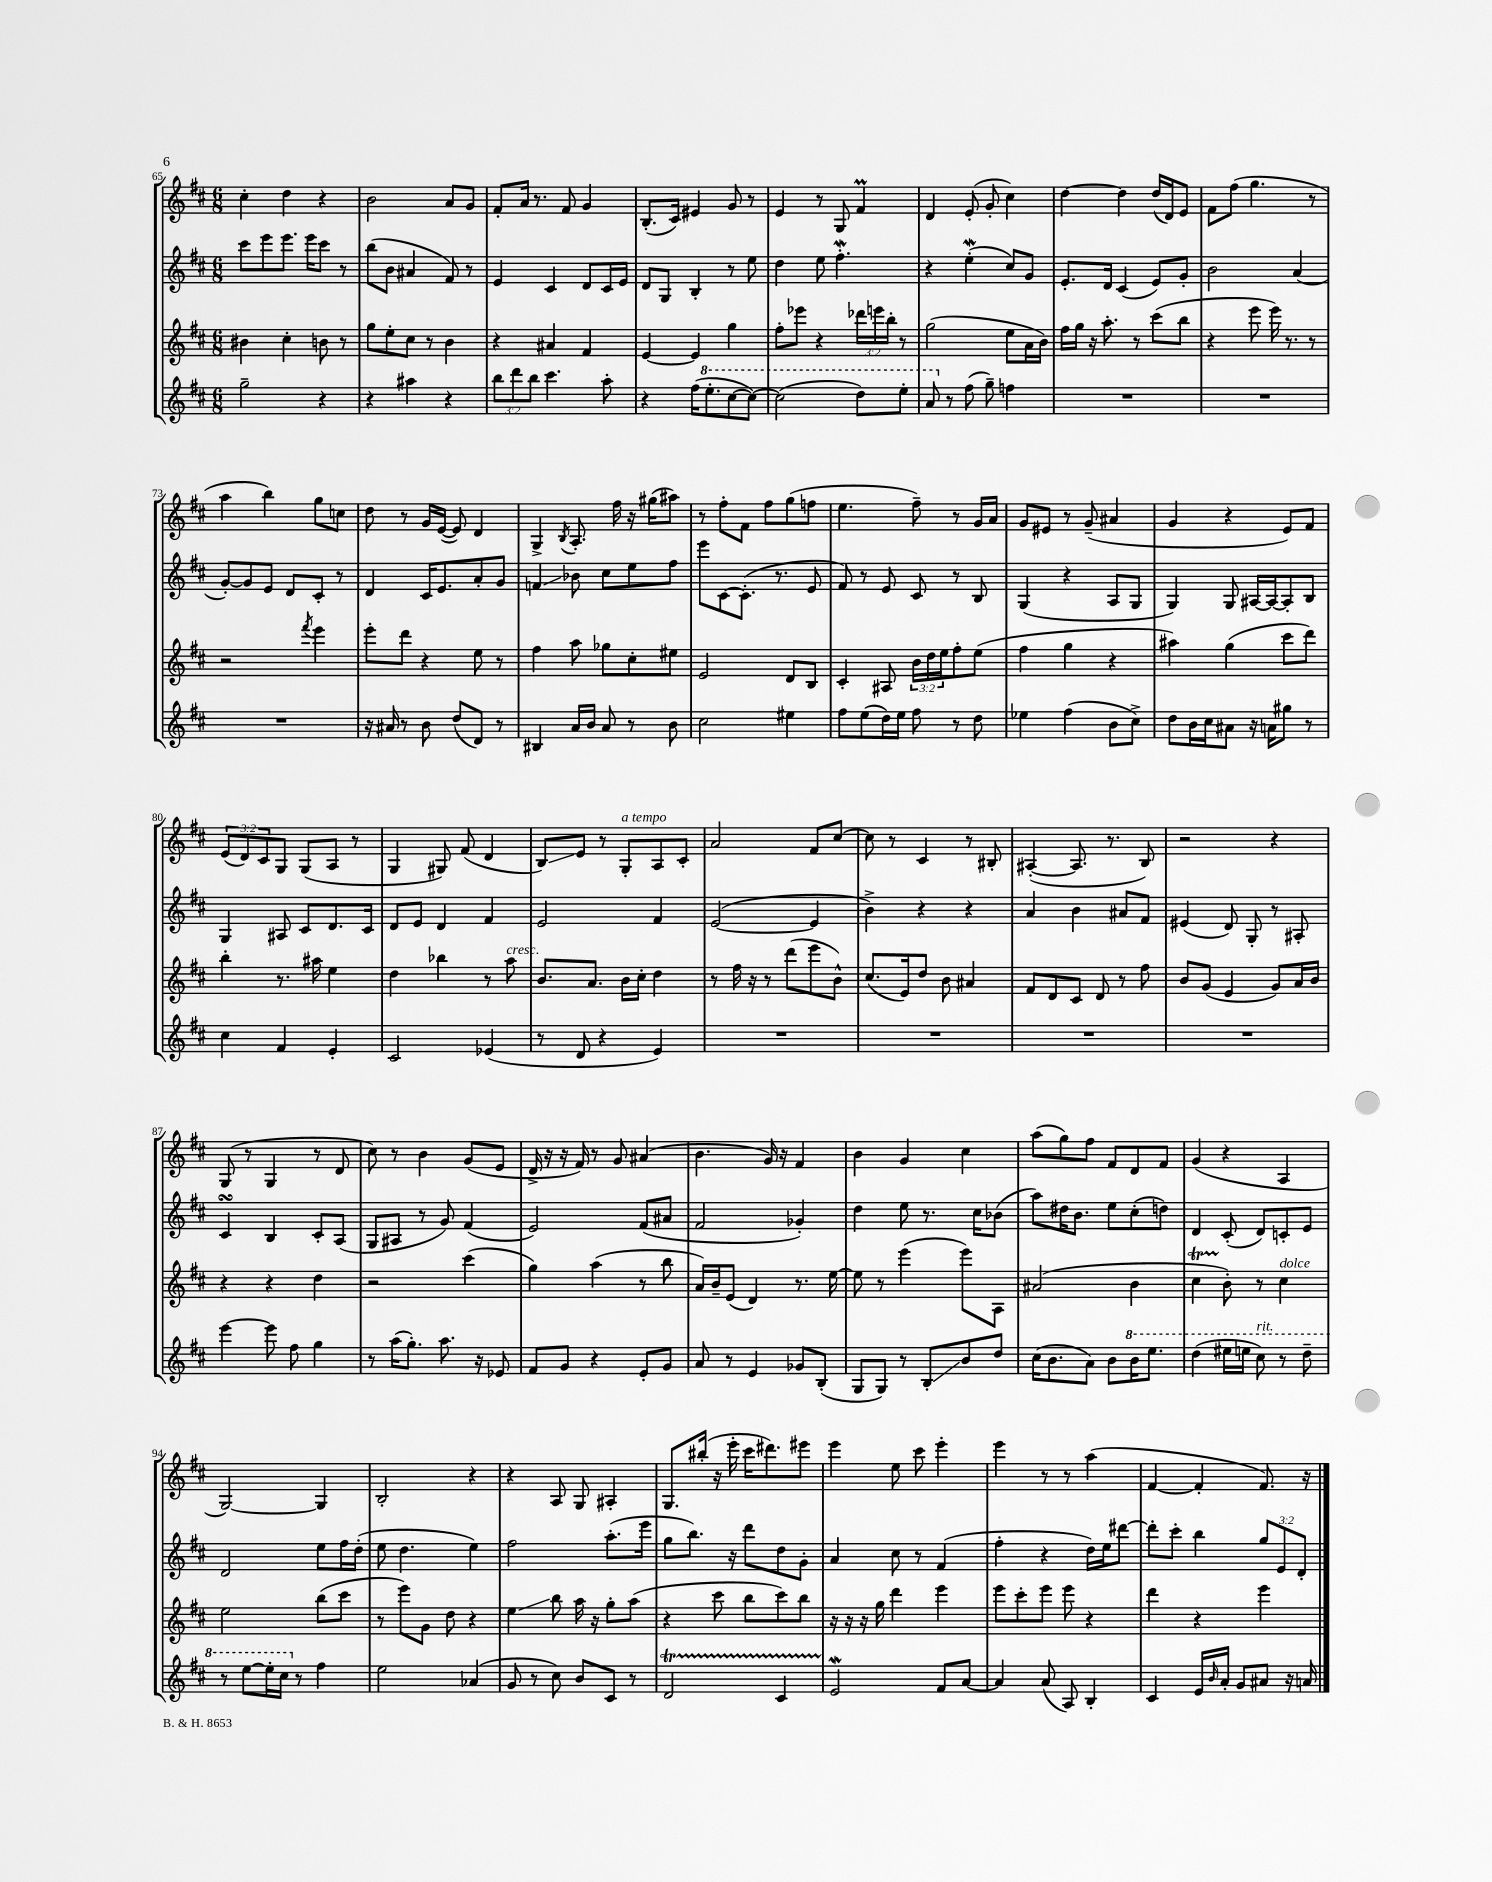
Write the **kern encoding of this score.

**kern	**kern	**kern	**kern
*staff4	*staff3	*staff2	*staff1
*clefG2	*clefG2	*clefG2	*clefG2
*k[f#c#]	*k[f#c#]	*k[f#c#]	*k[f#c#]
*M6/8	*M6/8	*M6/8	*M6/8
2gg~\	4b#\	8ccc#\L	4cc#'\
.	.	8eee\	.
.	4cc#'\	8.eee\J	4dd\
.	.	16eee\LK	.
4r	8b\	8ccc#\J	4r
.	8r	8r	.
=	=	=	=
4r	8gg\L	(8bb\L	2b\
.	8ee'\	8b\J	.
4aa#\	8cc#\J	4a#/	.
.	8r	.	.
4r	4b\	8f#/)	8a/L
.	.	8r	8g/J
=	=	=	=
12bb\L	4r	4e/	8f#'/L
12ddd\	.	.	.
.	.	.	16a/Jk
12bb\J	.	.	.
.	.	.	8.r
4.ccc#\	4a#/	4c#/	.
.	.	.	8f#/
.	4f#/	8d/L	4g/
8aa'\	.	16c#/L	.
.	.	16e/JJ	.
=	=	=	=
4r	[4e/	8d/L	(8.B'/L
.	.	8G/J	.
.	.	.	16c#/Jk)
(16ff#\LK	4e/]	4B'/	4e#/
8.eee'\	.	.	.
[8ccc#\	4gg\	8r	8g/
8ccc#\_J)	.	8ee\	8r
=	=	=	=
(2ccc#\]	8ff#'\L	4dd\	4e/
.	8eee-\J	.	.
.	4r	8ee\	8r
.	.	4.ff#'\	8G/
8ddd\L)	24ddd-\LL	.	4f#/
.	24eee\	.	.
.	24bb'\JJ	.	.
8eee'\J	8r	.	.
=	=	=	=
8aa/	(2gg\	4r	4d/
8r	.	.	.
(8ff#\	.	(4ee'\	(8e'/
8gg~\)	.	.	8g'/
4ff\	8ee\L	8cc#/L)	4cc#\)
.	16a\L	8g/J	.
.	16b\JJ)	.	.
=	=	=	=
2.r	16ff#\LL	8.e'/L	[4dd\
.	16gg\JJ	.	.
.	16r	.	.
.	8.aa'\	16d/Jk	.
.	.	(4c#/	4dd\]
.	8r	.	.
.	(8ccc#\L	8e/L)	(16dd/LL
.	.	.	16d/J)
.	8bb\J	8g'/J	8e/J
=	=	=	=
2.r	4r	2b\	8f#\L
.	.	.	(8ff#\J
.	8eee\	.	4.gg\
.	16eee\)	.	.
.	8.r	.	.
.	.	(4a/	.
.	8r	.	8r
=	=	=	=
2.r	2r	[8g'/L)	4aa\
.	.	8g/]	.
.	.	8e/J	4bb\)
.	.	8d/L	.
.	8qfff#/	.	.
.	4eee\	8c#'/J	8gg\L
.	.	8r	8cc\J
=	=	=	=
16r	8eee'\L	4d/	8dd\
16a#/	.	.	.
8r	8ddd\J	.	8r
8b\	4r	16c#/LK	16g/LL
.	.	8.e/	([16e/JJ
(8dd/L	.	.	8e/])
8d/J)	8ee\	8a'/	4d/
8r	8r	8g/J	.
=	=	=	=
4B#/	4ff#\	4f/	4G^/
.	.	.	8qB/
16a/LL	8aa\	8b-\	8.A'/
16b/JJ	.	.	.
8a/	8gg-\L	8cc#\L	.
.	.	.	16ff#\
8r	8cc#'\	8ee\	16r
.	.	.	(16gg#\LK
8b\	8ee#\J	8ff#\J	8aa#\J)
=	=	=	=
2cc#\	2e/	8eee\L	8r
.	.	[8c#\	8ff#'\L
.	.	(8.c#'\]J	8f#\J
.	.	.	8ff#\L
.	.	8.r	.
4ee#\	8d/L	.	(8gg\
.	8B/J	8e/	8ff\J
=	=	=	=
8ff#\L	4c#'/	8f#/)	4.ee\
(8ee\	.	8r	.
16dd\L)	8A#/	8e/	.
16ee\JJ	.	.	.
8ff#\	24b\LL	8c#/	8ff#~\)
.	24dd\	.	.
.	24ee\J	.	.
8r	8ff#'\	8r	8r
8dd\	(8ee\J	8B/	16g/LL
.	.	.	16a/JJ
=	=	=	=
4ee-\	4ff#\	(4G/	8g/L
.	.	.	8e#/J
(4ff#\	4gg\	4r	8r
.	.	.	(8g~/
8b\L	4r	8A/L	4a#/
8cc#^\J)	.	8G/J	.
=	=	=	=
8dd\L	4aa#\)	4G/)	4g/
16b\L	.	.	.
16cc#\J	.	.	.
8a#\J	(4gg\	8G/	4r
16r	.	[16A#/LL	.
16a\LK	.	16A#/_J	.
8gg#\J	8ccc#\L	8A#'/]	8e/L)
8r	8ddd\J)	8B/J	8f#/J
=	=	=	=
4cc#\	4bb'\	4G/	(12e/L
.	.	.	12d/)
.	.	.	12c#/
4f#/	8.r	8A#/	8G/J
.	.	8c#/L	(8G/L
.	16aa#\	.	.
4e'/	4ee\	8.d/	8A/J
.	.	.	8r
.	.	16c#/Jk	.
=	=	=	=
2c#/	4dd\	8d/L	4G/
.	.	8e/J	.
.	4bb-\	4d/	8G#/)
.	.	.	(8f#/
(4e-/	8r	4f#/	4d/
.	8aa\	.	.
=	=	=	=
8r	8.b/L	2e/	8B/L)
8d/	.	.	8e/J
.	8.a/J	.	.
4r	.	.	8r
.	16b\LL	.	8G'/L
.	16cc#'\JJ	.	.
4e/)	4dd\	4f#/	8A/
.	.	.	8c#'/J
=	=	=	=
2.r	8r	([2e/	2a/
.	16ff#\	.	.
.	16r	.	.
.	8r	.	.
.	(8ddd\L	.	.
.	8eee\	4e/]	8f#/L
.	8b^^\J)	.	[8cc#/J
=	=	=	=
2.r	(8.cc#/L	4b^\)	8cc#\]
.	.	.	8r
.	16e/k)	.	.
.	8dd/J	4r	4c#/
.	8b\	.	.
.	4a#/	4r	8r
.	.	.	8B#'/
=	=	=	=
2.r	8f#/L	4a/	([4A#'/
.	8d/	.	.
.	8c#/J	4b\	8.A#/]
.	8d/	.	.
.	.	.	8.r
.	8r	8a#/L	.
.	8ff#\	8f#/J	8B/)
=	=	=	=
2.r	8b/L	(4e#/	2r
.	(8g/J	.	.
.	4e/	8d/)	.
.	.	8G'/	.
.	8g/L)	8r	4r
.	16a/L	8A#'/	.
.	16b/JJ	.	.
=	=	=	=
[4eee\	4r	4c#/	(8G/
.	.	.	8r
8eee\]	4r	4B/	4G/
8ff#\	.	.	.
4gg\	4dd\	8c#'/L	8r
.	.	(8A/J	8d/
=	=	=	=
8r	2r	8G/L	8cc#\)
(16aa\LK	.	8A#/J	8r
8.gg'\J)	.	.	.
.	.	8r	4b\
8.aa\	.	8g/)	.
.	(4ccc#\	(4f#/	(8g/L
16r	.	.	.
8e-/	.	.	8e/J
=	=	=	=
8f#/L	4gg\)	2e/)	16d^/
.	.	.	16r
8g/J	.	.	16r
.	.	.	16f#/)
4r	(4aa\	.	8r
.	.	.	8g/
8e'/L	8r	(8f#/L	(4a#/
8g/J	8bb\	8a#/J	.
=	=	=	=
8a/	16a/LL)	2f#/	4.b\
.	16b~/J	.	.
8r	(8e/J	.	.
4e/	4d/)	.	.
.	.	.	16g/)
.	.	.	16r
8g-/L	8.r	4g-'/)	4f#/
(8B'/J	.	.	.
.	[16ee\	.	.
=	=	=	=
8G/L	8ee\]	4dd\	4b\
8G/J)	8r	.	.
8r	(4eee\	8ee\	4g/
8B'/L	.	8.r	.
8b/	8eee\L)	.	4cc#\
.	.	16cc#\LK	.
8dd/J	8A\J	(8b-\J	.
=	=	=	=
(16cc#\LK	(2a#/	8aa\L)	(8aa\L
8.b\	.	.	.
.	.	16dd#\K	8gg\)
.	.	8.b\J	.
8a\J)	.	.	8ff#\J
8b\L	.	8ee\L	8f#/L
16bb\K	4b\	(8cc#'\	8d/
8.eee\J	.	.	.
.	.	8dd\J)	8f#/J
=	=	=	=
(4ddd\	4cc#\	4d/	(4g/
16eee#\LL	8b'\)	(8c#'/	4r
16eee\JJ	.	.	.
8ccc#\)	8r	8d/L)	.
8r	4cc#\	8c'/	4A/
8ddd~\	.	8e/J	.
=	=	=	=
8r	2ee\	2d/	[2G/)
[8eee\L	.	.	.
16eee'\]L	.	.	.
16ccc#\JJ	.	.	.
8r	.	.	.
4ff#\	(8bb\L	8ee\L	4G/]
.	8ccc#\J	16ff#\L	.
.	.	(16dd'\JJ	.
=	=	=	=
2ee\	8r	8ee\	2B'/
.	8eee\L)	4.dd\	.
.	8g\J	.	.
.	8dd\	.	.
(4a-/	4r	4ee\)	4r
=	=	=	=
8g/	4ee\	2ff#\	4r
8r	.	.	.
8cc#\)	8bb\	.	8A/
8b/L	16aa\	.	8G/
.	16r	.	.
8c#/J	8gg'\L	(8.aa'\L	4A#'/
8r	(8aa\J	.	.
.	.	16eee\Jk	.
=	=	=	=
2d/	4r	8gg\L	8.G/L
.	.	8.bb\J)	.
.	.	.	(16bb#'/Jk
.	8ccc#\	.	16r
.	.	16r	16eee'\
.	8bb\L	8ddd\L	16ccc#\LK
.	.	.	8.ddd#\)
4c#/	8ccc#\)	8dd\	.
.	8bb\J	8g'\J	8eee#\J
=	=	=	=
2e/	16r	4a/	4eee\
.	16r	.	.
.	16r	.	.
.	16gg\	.	.
.	4ddd\	8cc#\	8ee\
.	.	8r	8ccc#\
8f#/L	4eee\	(4f#/	4eee'\
[8a/J	.	.	.
=	=	=	=
4a/]	8eee\L	4ff#'\	4eee\
.	8ccc#'\	.	.
(8a/	8eee\J	4r	8r
8A/)	8eee\	.	8r
4B'/	4r	16dd\LL)	(4aa\
.	.	16ee\J	.
.	.	[8ddd#\J	.
=	=	=	=
4c#/	4ddd\	8ddd#'\]L	[4f#/
.	.	8ccc#'\J	.
16e/LL	4r	4bb\	4f#'/]
16qqb/	.	.	.
16a'/JJ	.	.	.
8g/L	.	.	.
8a#/J	4eee\	12gg/L	8.f#/)
.	.	12e/	.
16r	.	.	.
.	.	12d'/J	.
16a/	.	.	16r
==	==	==	==
*-	*-	*-	*-
